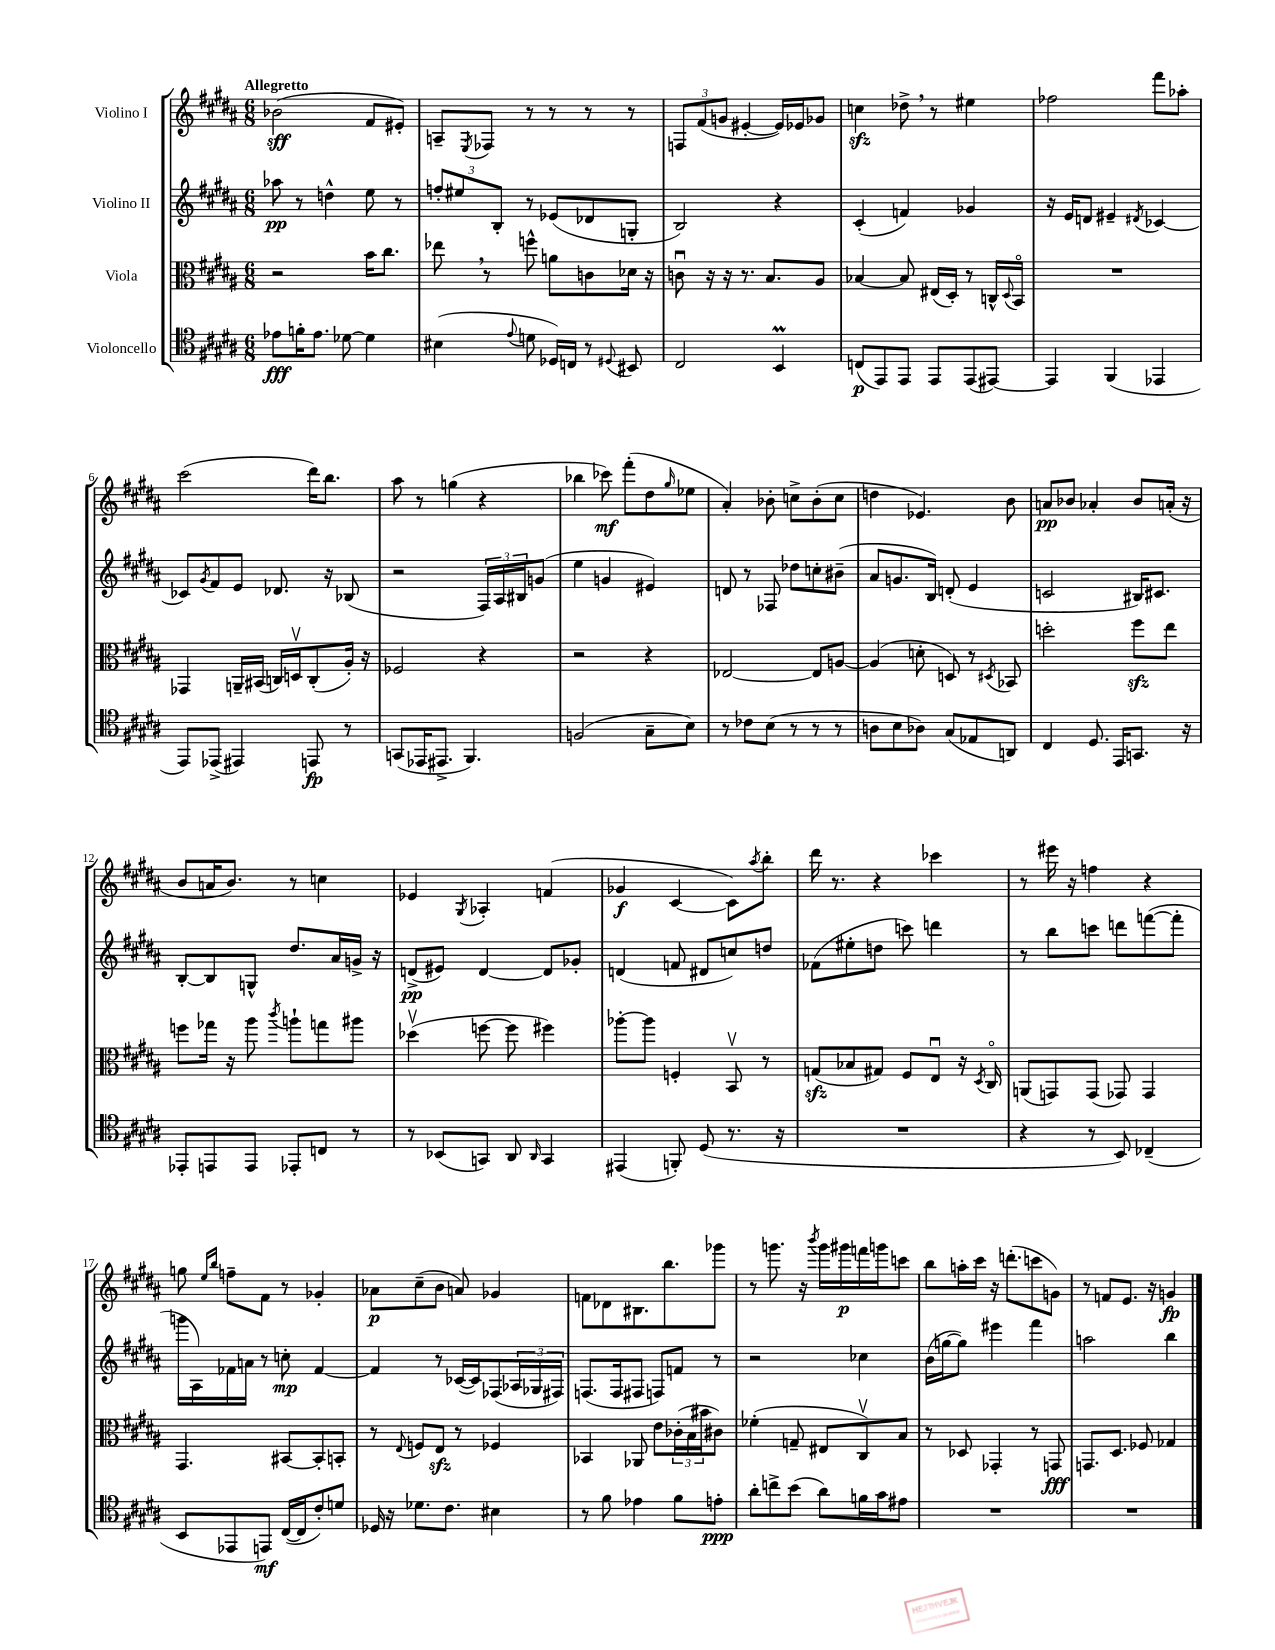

**kern	**kern	**kern	**kern
*staff4	*staff3	*staff2	*staff1
*clefC4	*clefC3	*clefG2	*clefG2
*k[f#c#g#d#a#]	*k[f#c#g#d#a#]	*k[f#c#g#d#a#]	*k[f#c#g#d#a#]
*M6/8	*M6/8	*M6/8	*M6/8
8e-	2r	8aa-	(2b-
16f'	.	8r	.
8.e-	.	.	.
.	.	4dd^^	.
[8d-	.	.	.
4d-]	16b	8ee	8f#
.	8.cc#	.	.
.	.	8r	8e#')
=	=	=	=
(4B#	8ee-	12ff'	8A~
.	.	12ee#	.
.	.	.	8qE
.	8r	.	8F-
.	.	12B'	.
8qqe	.	.	.
8d	8ff^^	8r	8r
16D-)	8a	(8e-	8r
16C	.	.	.
8r	8c	8d-	8r
8qqD#	.	.	.
8BB#	16d-	8G'	8r
.	16r	.	.
=	=	=	=
2C#	8cu	2B)	12F
.	.	.	(12f#
.	16r	.	.
.	.	.	12g
.	16r	.	.
.	8.r	.	[4e#'
.	8.B	.	.
4BB	.	4r	16e#])
.	.	.	16e-
.	8A#	.	8g-
=	=	=	=
(8C	[4B-	(4c#'	4cc
8EE)	.	.	.
8EE	8B-]	4f)	8dd-^
8EE	(16E#	.	8r
.	16D#')	.	.
(8EE	8r	4g-	4ee#
[8EE#)	16C^^	.	.
.	8qqD#	.	.
.	16BBo	.	.
=	=	=	=
4EE#]	2.r	16r	2ff-
.	.	16e	.
.	.	8d	.
(4FF#	.	4e#~	.
.	.	8qd#	.
4EE-	.	[4c-	8fff#
.	.	.	8aa-'
=	=	=	=
8EE)	4GG-	8c-]	(2ccc#
.	.	8qg#	.
(8EE-^	.	8f#	.
4EE#)	16AA~	8e	.
.	(16BB#	.	.
.	16C)	8.d-	.
.	16Dv	.	.
8EE	(8C'	.	16ddd#)
.	.	16r	8.bb
8r	16A#')	(8B-	.
.	16r	.	.
=	=	=	=
(8GG	2F-	2r	8aa#
16EE-	.	.	8r
8.EE#^	.	.	.
.	.	.	(4gg
4.FF#)	.	.	.
.	4r	24F#)	4r
.	.	24A#	.
.	.	24B#	.
.	.	(8g	.
=	=	=	=
(2F	2r	4ee	4bb-
.	.	4g	8ccc-)
.	.	.	(8fff#'
8G#~	4r	4e#)	8dd#
.	.	.	16qqgg#
8B)	.	.	8ee-
=	=	=	=
8r	[2E-	8d	4a#')
8c-	.	8r	.
(8B	.	8F-	8b-'
8r	.	8dd-	8cc^
8r	8E-]	8cc'	(8b-'
8r	[8A	(8b#~	8cc
=	=	=	=
8A	(4A]	8a#	4dd
8B	.	8.g	.
8A-)	8d'	.	4.e-)
.	.	16B)	.
(8G#	8D)	(8d'	.
8E-	8r	4e	.
.	8qD#	.	.
8AA)	8BB-	.	8b
=	=	=	=
4C#	2dd'	2c	8a
.	.	.	8b-
8.D#	.	.	4a-'
16EE	.	.	.
8.GG	8ff#	16B#)	8b-
.	.	8.c#	.
.	8ee	.	(16a'
16r	.	.	16r
=	=	=	=
8EE-'	8ff	[8B'	8b
8EE	16gg-	8B]	16a
.	16r	.	8.b)
8EE	8aa#	8G^^	.
.	8qccc#	.	.
8EE-'	8aa`	8.dd#	8r
8C	8gg	.	4cc
.	.	16a#	.
8r	8aa#	16g^	.
.	.	16r	.
=	=	=	=
8r	(4dd-v	(8d^	4e-
(8BB-	.	8e#)	.
.	.	.	8qG#
8GG)	[8ff	[4d	4A-'
8AA#	8ff]	.	.
16qqAA#	.	.	.
4GG	4ff#)	8d]	(4f
.	.	8g-'	.
=	=	=	=
(4EE#	[8aa-'	(4d	4g-
.	8aa-]	.	.
8FF')	4F'	8f	[4c#
(8D#	.	8d#	.
8.r	8BBv	8cc)	8c#])
.	.	.	8qaa#
.	8r	8dd	8bb'
16r	.	.	.
=	=	=	=
2.r	(8G	(8f-	16ddd#
.	.	.	8.r
.	8B-	8ee#'	.
.	8G#)	8dd	4r
.	8F#	8ccc)	.
.	8Eu	4ddd	4ccc-
.	16r	.	.
.	8qD#	.	.
.	16C#o	.	.
=	=	=	=
4r	(8AA	8r	8r
.	8GG)	8bb	16eee#
.	.	.	16r
8r	(8GG	8ccc	4ff
8BB)	8GG-)	8ddd	.
(4C-~	4GG-	([8fff	4r
.	.	8fff']	.
=	=	=	=
8BB	4.GG#	16ggg	8gg
.	.	16A#)	.
.	.	.	16qqee
.	.	.	16qqbb
8EE-	.	16f-	8ff~
.	.	16a	.
8EE)	.	8r	8f#
([16C#	[8BB#	8cc'	8r
16C#]	.	.	.
8c#')	8BB#']	[4f-	4g-'
8d	8BB'	.	.
=	=	=	=
16D-	8r	4f-]	8a-
16r	.	.	.
.	8qqE	.	.
8.d-	8F	.	(8cc#~
.	8E	8r	8b
8.c#	.	.	.
.	8r	([16c-	8a)
.	.	16c-])	.
4B#	4F-	(8F-	4g-
.	.	24A-	.
.	.	24G-	.
.	.	24F#)	.
=	=	=	=
8r	4BB-	(8.F	8f
8f#	.	.	8d-
.	.	16F	.
4e-	8AA-	8F#	8.B#
.	8e	8F)	.
.	.	.	8.bb
8f#	(24c-'	8f	.
.	24B	.	.
.	24b#	.	.
8e'	8c#)	8r	8ggg-
=	=	=	=
8a#'	(4f-'	2r	8r
8cc^	.	.	8.ggg
(8b	8G~	.	.
.	.	.	16r
.	.	.	8qbbb
8a#)	8E#	.	16ggg
.	.	.	16ggg#
16f	8C#v)	4cc-	16fff
16g#	.	.	16ggg
8e#	8B	.	8ccc
=	=	=	=
2.r	8r	(16b	8bb
.	.	[16gg	.
.	8D-	8gg])	16aa'
.	.	.	16ccc#
.	4GG-'	4eee#	16r
.	.	.	(8.ddd'
.	8r	4fff#	8ccc
.	8GG	.	8g)
=	=	=	=
2.r	8.GG	2aa	8r
.	.	.	8f
.	8.D#	.	.
.	.	.	8.e
.	8F-	.	.
.	.	.	16r
.	4G-	4bb	4g
==	==	==	==
*-	*-	*-	*-
